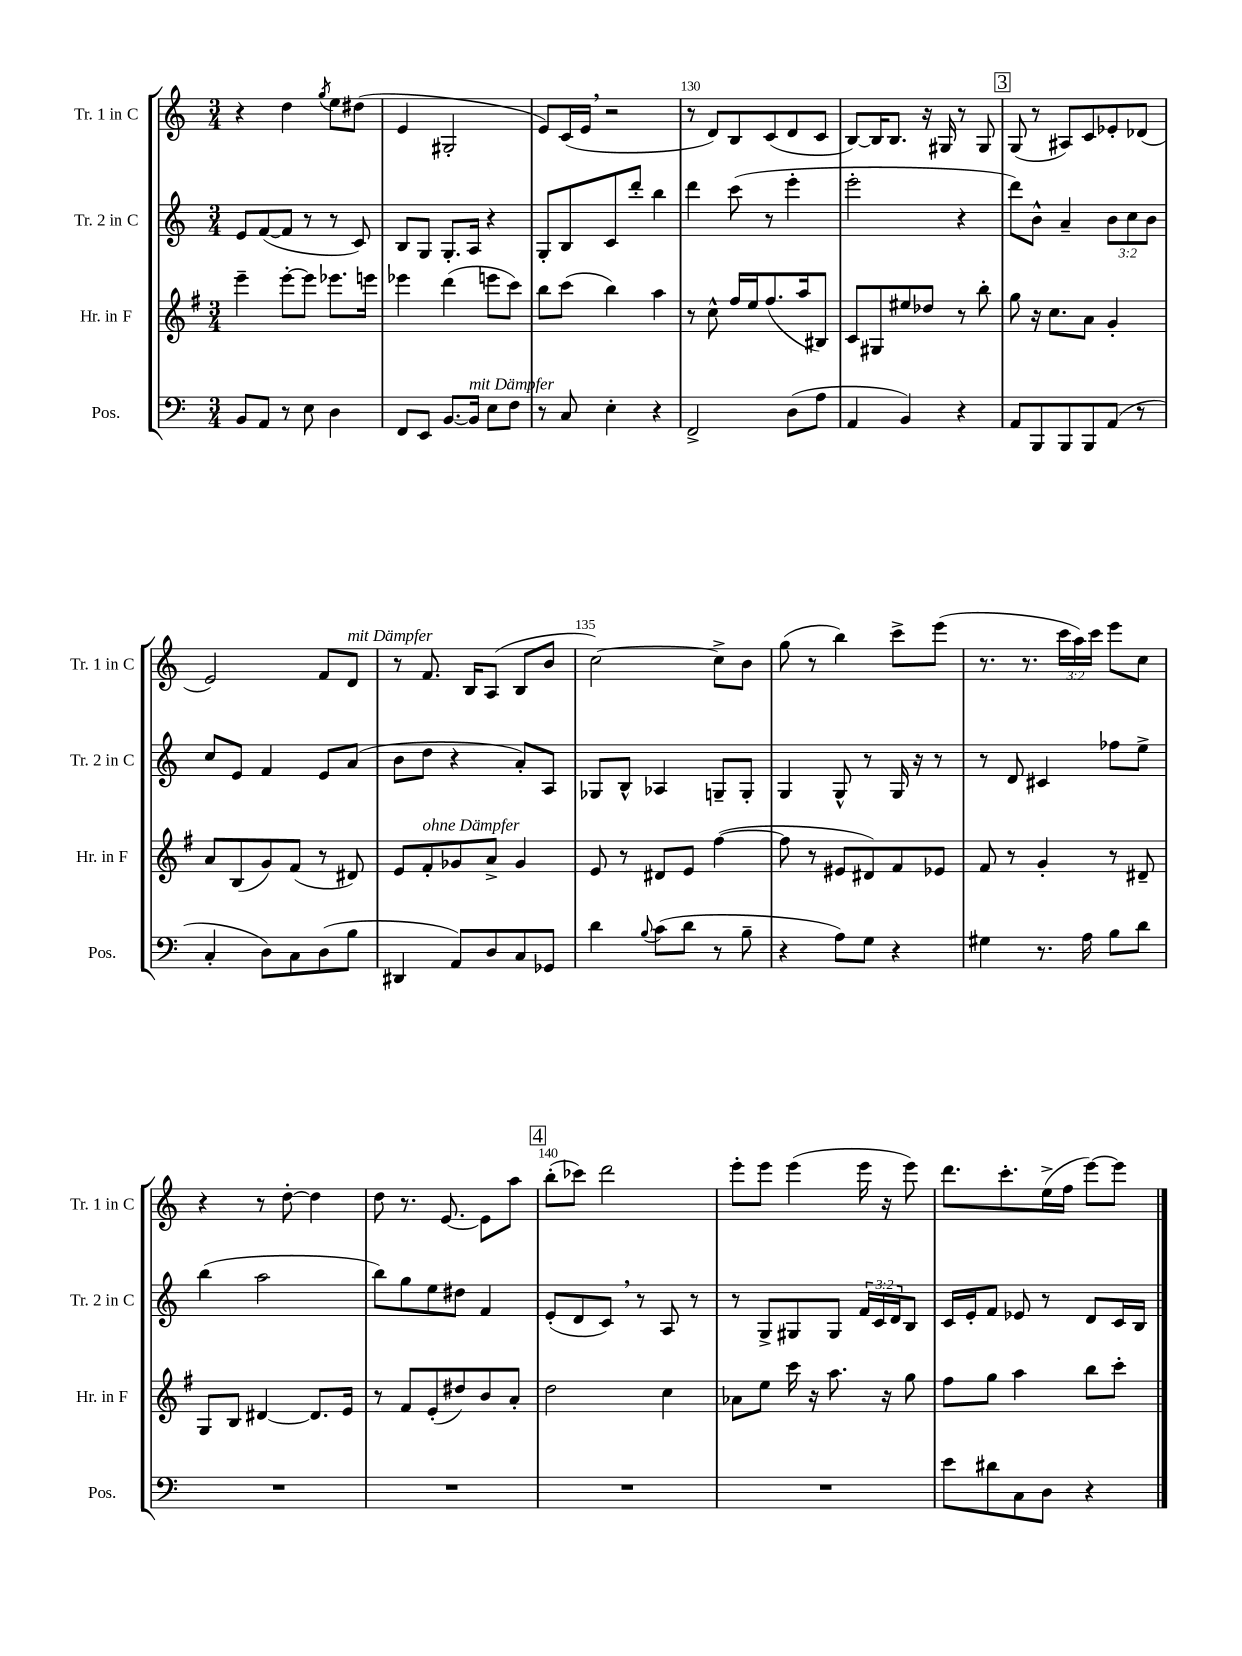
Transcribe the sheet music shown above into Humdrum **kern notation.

**kern	**kern	**kern	**kern
*part4	*part3	*part2	*part1
*staff4	*staff3	*staff2	*staff1
*I"Pos.	*I"Hr. in F	*I"Tr. 2 in C	*I"Tr. 1 in C
*I'Pos.	*I'Hr. in F	*I'Tr. 2 in C	*I'Tr. 1 in C
*clefF4	*clefG2	*clefG2	*clefG2
*k[]	*k[f#]	*k[]	*k[]
*M3/4	*M3/4	*M3/4	*M3/4
=127	=127	=127	=127
8BB/L	4eee~\	8e/L	4r
8AA/J	.	([8f/	.
8r	[8eee'\L	8f/J]	4dd\
8E\	8eee\J]	8r	.
.	.	.	8qgg/
4D\	8.eee-X\L	8r	8ee\L
.	.	8c/)	(8dd#X\J
.	16eeen\Jk	.	.
=128	=128	=128	=128
8FF/L	4eee-X\	8B/L	4e/
8EE/J	.	8G/J	.
[8.BB/L	(4ddd\	8.G'/L	2G#X'/
!LO:TX:a:i:t=mit Dämpfer	!	!	!
16BB/Jk]	.	16A/Jk	.
8E\L	8eeen\L	4r	.
8F\J	8ccc\J)	.	.
=129	=129	=129	=129
8r	8bb\L	8G'/L	8e/L)
8C/	(8ccc\J	8B/	(16c/L
.	.	.	16e,/JJ
4E'\	4bb\)	8c/	2r
.	.	8ddd'/J	.
4r	4aa\	4bb\	.
=130	=130	=130	=130
2FF^/	8r	4ddd\	8r
.	8cc^^\	.	8d/L)
.	16ff#/LL	(8ccc\	8B/
.	16ee/J	.	.
.	(8.ff#/	8r	(8c/
(8D\L	.	4eee'\	8d/
.	16aa/k	.	.
8A\J	8B#X/J)	.	8c/J
=131	=131	=131	=131
4AA/	8c/L	2eee'\	[8B/L)
.	8G#X/	.	16B/K]
.	.	.	8.B/J
4BB/)	8ee#X/	.	.
.	8dd-X/J	.	16r
.	.	.	16G#X/
4r	8r	4r	8r
.	8bb'\	.	8G#/
!!LO:REH:place=s1:t=3
=132	=132	=132	=132
8AA/L	8gg\	8ddd\L)	(8G/
8BBB/	16r	8b^^\J	8r
.	8.cc\L	.	.
8BBB/	.	4a~/	8A#X/L)
8BBB/	8a\J	.	8c/
(8AA/J	4g'/	12b\L	8e-X'/
.	.	12cc\	.
8r	.	.	(8d-X/J
.	.	12b\J	.
!!LO:LB:g=z
=133	=133	=133	=133
4C'/	8a/L	8cc/L	2e/)
.	(8B/	8e/J	.
8D\L)	8g/)	4f/	.
8C\	(8f#/J	.	.
(8D\	8r	8e/L	8f/L
!	!	!	!LO:TX:a:i:t=mit Dämpfer
8B\J	8d#X/)	(8a/J	8d/J
=134	=134	=134	=134
4DD#X/	8e/L	8b\L	8r
!	!LO:TX:a:i:t=ohne Dämpfer	!	!
.	8f#'/	8dd\J	8.f/
8AA/L)	8g-X/	4r	.
.	.	.	16B/KL
8D/	8a^/J	.	(8A/J
8C/	4g-/	8a'/L)	8B/L
8GG-X/J	.	8A/J	8b/J
=135	=135	=135	=135
4d\	8e/	8G-X/L	[2cc\)
.	8r	8B^^/J	.
8qqB/	.	.	.
(8c\L	8d#X/L	4A-X/	.
8d\J	8e/J	.	.
8r	([4ff#\	8Gn~/L	8cc^\L]
8B~\	.	8G'/J	8b\J
=136	=136	=136	=136
4r	8ff#\]	4G/	(8gg\
.	8r	.	8r
8A\L)	8e#X/L	8G^^/	4bb\)
8G\J	8d#X/)	8r	.
4r	8f#/	16G/	8ccc^\L
.	.	16r	.
.	8e-X/J	8r	(8eee\J
=137	=137	=137	=137
4G#X\	8f#/	8r	8.r
.	8r	8d/	.
.	.	.	8.r
8.r	4g'/	4c#X/	.
.	.	.	24ccc\LL
.	.	.	24aa\)
16A\	.	.	.
.	.	.	24ccc\JJ
8B\L	8r	8ff-X\L	8eee\L
8d\J	8d#X~/	8ee^\J	8cc\J
!!LO:LB:g=z
=138	=138	=138	=138
2.r	8G/L	(4bb\	4r
.	8B/J	.	.
.	[4d#X/	2aa\	8r
.	.	.	[8dd'\
.	8.d#/L]	.	4dd\]
.	16e/Jk	.	.
=139	=139	=139	=139
2.r	8r	8bb\L)	8dd\
.	8f#/L	8gg\	8.r
.	(8e'/	8ee\	.
.	.	.	[8.e/
.	8dd#X/)	8dd#X\J	.
.	8b/	4f/	8e\L]
.	8a'/J	.	8aa\J
!!LO:REH:place=s1:t=4
=140	=140	=140	=140
2.r	2dd\	(8e'/L	(8bb'\L
.	.	8d/	8ccc-X\J)
.	.	8c,/J)	2ddd\
.	.	8r	.
.	4cc\	8A/	.
.	.	8r	.
=141	=141	=141	=141
2.r	8a-X\L	8r	8eee'\L
.	8ee\J	8G^/L	8eee\J
.	16ccc\	8G#X/	(4eee\
.	16r	.	.
.	8.aa\	8G#/J	.
.	.	24f/LL	16eee\
.	.	24c/	.
.	16r	.	16r
.	.	24d/J	.
.	8gg\	8B/J	8eee\)
=142	=142	=142	=142
8e\L	8ff#\L	16c/LL	8.ddd\L
.	.	16e'/J	.
8d#X\	8gg\J	8f/J	.
.	.	.	8.ccc'\
8C\	4aa\	8e-X/	.
8D\J	.	8r	(16ee^\L
.	.	.	16ff\JJ
4r	8bb\L	8d/L	[8eee\L)
.	8ccc'\J	16c/L	8eee\J]
.	.	16B/JJ	.
==	==	==	==
*-	*-	*-	*-
